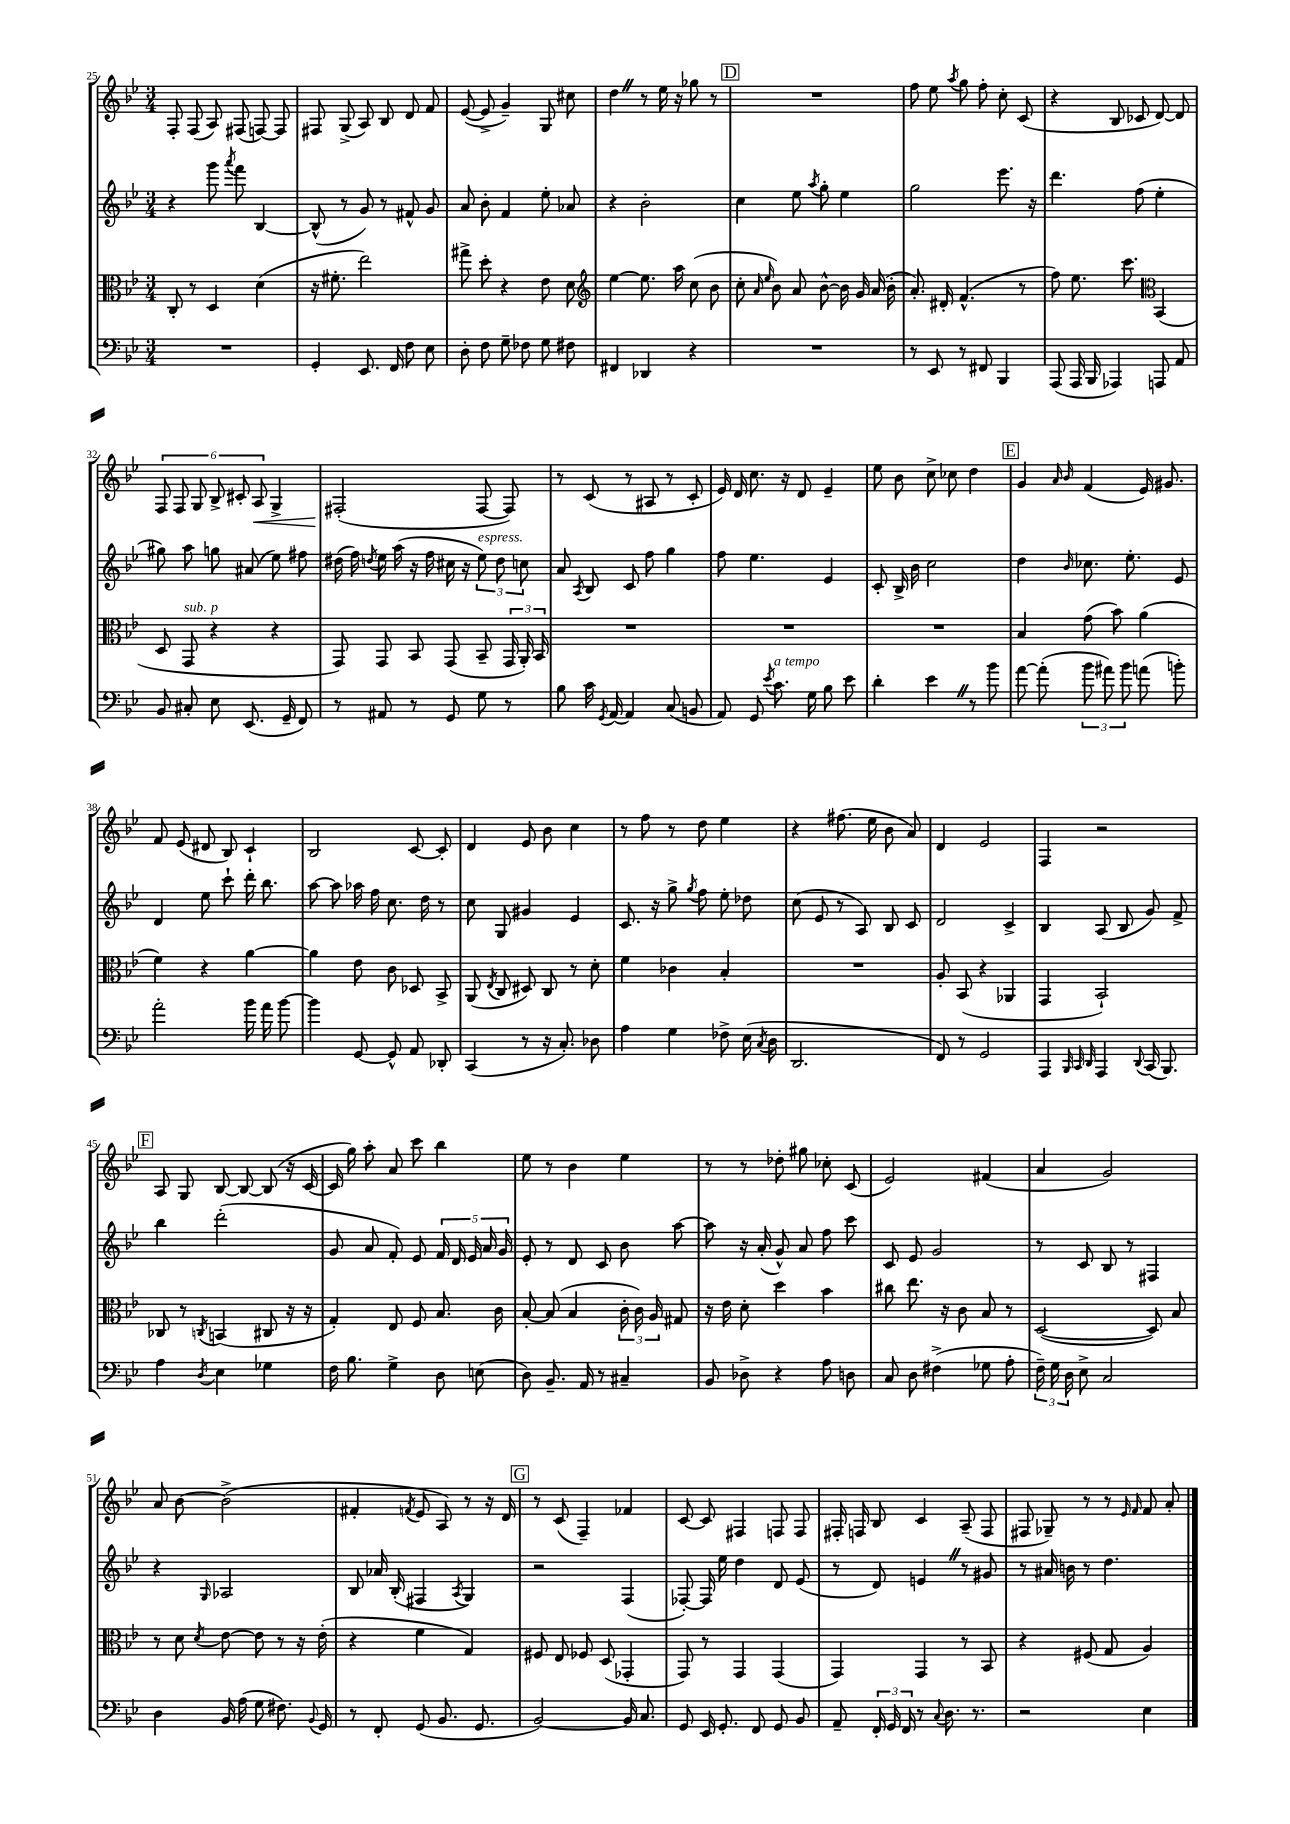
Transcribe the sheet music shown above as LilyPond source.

<<
\new StaffGroup <<
\new Staff = "s0" {
    \clef treble \key bes \major \numericTimeSignature \time 3/4
    \autoBeamOff f8-. f8( a8) fis8( f8~) f8 |
    fis8 g8->( a8) bes8 d'8 f'8 |
    ees'8~( ees'8-> g'4--) g8 cis''8 |
    d''4 \once \override BreathingSign.text = \markup { \musicglyph "scripts.caesura.straight" } \breathe r8 ees''16 r16 ges''8 r8 |
    \mark \markup { \box "D" } R2. |
    f''8 ees''8 \acciaccatura { a''8 } g''8 f''8-. c''8-. c'8( |
    r4 bes8 ces'8 d'8~) d'8 |
    \tuplet 6/4 { f8 f8 g8 bes8-> cis'8-. a8\< } g4-> |
    fis2-.\!( fis8~ fis8) |
    r8 c'8( r8 ais8 r8 c'8-. |
    ees'16) d'16 c''8. r16 d'8 ees'4-- |
    ees''8 bes'8 c''8-> ces''8 d''4 |
    \mark \markup { \box "E" } g'4 \grace { a'16 bes'16 } f'4( ees'16) gis'8. |
    f'8 ees'8( dis'8 bes8) c'4-! |
    bes2 c'8~ c'8-. |
    d'4 ees'8 bes'8 c''4 |
    r8 f''8 r8 d''8 ees''4 |
    r4 fis''8.( ees''16 bes'8 a'8) |
    d'4 ees'2 |
    f4 r2 |
    \mark \markup { \box "F" } a8 g8 bes8~ bes8~ bes8( r16 c'16~ |
    c'16 g''16) a''8-. a'8 c'''8 bes''4 |
    ees''8 r8 bes'4 ees''4 |
    r8 r8 des''8-. gis''8 ces''8-. c'8( |
    ees'2) fis'4( |
    a'4 g'2) |
    a'8 bes'8~ bes'2->( |
    fis'4-. \acciaccatura { f'8 } ees'8 a8) r8 r16 d'16 |
    \mark \markup { \box "G" } r8 c'8( f4--) fes'4 |
    c'8~ c'8 fis4 f8 f8 |
    fis16-. f16 bes8 c'4 a8--( f8 |
    fis8 ges8--) r8 r8 \grace { ees'16 f'16 } f'8 a'8-. \bar "|." |
}
\new Staff = "s1" {
    \clef treble \key bes \major \numericTimeSignature \time 3/4
    \autoBeamOff r4 g'''8 \acciaccatura { a'''8 } f'''8 bes4~ |
    bes8-^( r8 g'8) r8 fis'8-^ g'8 |
    a'8 bes'8-. f'4 ees''8-. aes'8 |
    r4 bes'2-. |
    \mark \markup { \box "D" } c''4 ees''8 \acciaccatura { a''8 } g''8-. ees''4 |
    g''2 ees'''8. r16 |
    d'''4. f''8( ees''4-. |
    gis''8) a''8 g''8 ais'8( ees''8) fis''8 |
    dis''16( f''16) \acciaccatura { d''8 } ees''16 a''16( r16 f''16 cis''16 r16 \tuplet 3/2 { ees''8^\markup { \italic "espress." }) d''8 c''8 } |
    a'8 \acciaccatura { a8 } bes8 c'8 f''8 g''4 |
    f''8 ees''4. ees'4 |
    c'8-. bes16-> bes'16 c''2 |
    \mark \markup { \box "E" } d''4 \grace { bes'16 } ces''8. ees''8.-. ees'8 |
    d'4 ees''8 c'''8-! d'''16-. bes''8. |
    a''8~ a''8 aes''16 f''16 c''8. d''16 r8 |
    c''8 g8 gis'4 ees'4 |
    c'8. r16 g''8-> \acciaccatura { g''8 } f''8 ees''8-. des''8 |
    c''8( ees'8 r8 a8) bes8 c'8 |
    d'2 c'4-> |
    bes4 a8( bes8 g'8) f'8-> |
    \mark \markup { \box "F" } bes''4 d'''2-.( |
    g'8 a'8 f'8-.) ees'8 \tuplet 5/4 { f'16 d'16 ees'16 a'16 g'16 } |
    ees'8-. r8 d'8 c'8 bes'8 a''8~ |
    a''8 r16 a'16-.( g'8-^) a'8 f''8 c'''8 |
    c'8 ees'8 g'2 |
    r8 c'8 bes8 r8 fis4 |
    r4 \grace { g16 } aes2 |
    bes8 aes'16 bes16-.( fis4 \acciaccatura { a8 } g4) |
    \mark \markup { \box "G" } r2 f4( |
    fes8~-.) fes16 ees''16 d''4 d'8 ees'8( |
    r8 d'8) e'4 \once \override BreathingSign.text = \markup { \musicglyph "scripts.caesura.straight" } \breathe r8 gis'8 |
    r8 ais'16 b'16 r8 d''4. \bar "|." |
}
\new Staff = "s2" {
    \clef alto \key bes \major \numericTimeSignature \time 3/4
    \autoBeamOff c8-. r8 d4 d'4( |
    r16 fis'8.-. ees''2) |
    gis''8-> d''8-. r4 ees'8 d'8 |
    \clef treble ees''4~ ees''8. a''16 c''8( bes'8 |
    \mark \markup { \box "D" } c''8-. \grace { a'16 ees''16 } bes'8) a'8 bes'8~-^ bes'16 g'16 a'16( bes'16-. |
    a'8.-.) dis'16-. f'4.-^( r8 |
    f''8) ees''8. c'''8. \clef alto bes,4( |
    d8 g,8^\markup { \italic "sub. p" } r4 r4 |
    g,8) g,8 bes,8 g,8( bes,8-- \tuplet 3/2 { g,16 a,16-.) bes,16 } |
    R2. |
    R2. |
    R2. |
    \mark \markup { \box "E" } bes4 g'8( bes'8) a'4( |
    f'4) r4 a'4~ |
    a'4 ees'8 c'8 des8 bes,8-> |
    a,8( \acciaccatura { ees8 } c8 dis8) c8 r8 d'8-. |
    f'4 ces'4 bes4-. |
    R2. |
    a8-. bes,8( r4 aes,4 |
    g,4 bes,2-!) |
    \mark \markup { \box "F" } ces8 r8 \acciaccatura { c8 } b,4( cis8 r16 r16 |
    g4-.) ees8 f8 bes8. c'16 |
    bes8~-. bes8( bes4 \tuplet 3/2 { c'16-. c'16) a16 } gis8 |
    r16 ees'16 d'8-. d''4 bes'4 |
    cis''8 ees''8. r16 c'8 bes8 r8 |
    d2~( d8) bes8 |
    r8 d'8 \acciaccatura { d'8 } ees'8~ ees'8 r8 r16 ees'16-.( |
    r4 f'4 g4) |
    \mark \markup { \box "G" } fis8 ees8 fes8 d8( ges,4-. |
    g,8) r8 g,4 g,4( |
    g,4) g,4 r8 bes,8 |
    r4 fis8( g8 a4) \bar "|." |
}
\new Staff = "s3" {
    \clef bass \key bes \major \numericTimeSignature \time 3/4
    \autoBeamOff R2. |
    g,4-. ees,8. f,16 f8 ees8 |
    d8-. f8 g8-- fes8 g8 fis8 |
    fis,4 des,4 r4 |
    \mark \markup { \box "D" } R2. |
    r8 ees,8 r8 fis,8 bes,,4 |
    a,,8( a,,16 bes,,16 aes,,4) a,,8 a,8 |
    bes,8 cis8-. ees8 ees,8.( g,16-- f,8) |
    r8 ais,8 r8 g,8 g8 r8 |
    bes8 c'16 \acciaccatura { g,8 } a,16~ a,4 c8( b,8 |
    a,8) g,8 \acciaccatura { ees'8 } c'8.^\markup { \italic "a tempo" } g16 bes8 ees'8 |
    d'4-. ees'4 \once \override BreathingSign.text = \markup { \musicglyph "scripts.caesura.straight" } \breathe r8 bes'8 |
    \mark \markup { \box "E" } a'8~ a'8-.( \tuplet 3/2 { bes'8 ais'8) bes'8 } a'8( b'8-.) |
    a'2-. bes'16 a'16 bes'8~ |
    bes'4 g,8~ g,8-^ a,8 des,8-. |
    c,4( r8 r16 c8.-.) des8 |
    a4 g4 fes8-> ees16( \acciaccatura { c8 } d16 |
    d,2. |
    f,8) r8 g,2 |
    a,,4 \grace { bes,,32 c,32 d,32 } a,,4 \appoggiatura { d,8 } c,16( bes,,8.) |
    \mark \markup { \box "F" } a4 \acciaccatura { d8 } ees4 ges4 |
    f16 bes8. g4-> d8 e8( |
    d8) bes,8.-- a,16 r8 cis4-- |
    bes,8 des8-> r4 a8 d8 |
    c8 d8 fis4->( ges8 a8-. |
    \tuplet 3/2 { f16--) g16 d16 } ees8-> c2 |
    d4 bes,16 a16( g8 fis8.) \appoggiatura { bes,8 } g,16 |
    r8 f,8-. g,8( bes,8. g,8. |
    \mark \markup { \box "G" } bes,2~) bes,16 c8. |
    g,8 ees,16 g,8.-. f,8 g,8 bes,8 |
    a,8-- \tuplet 3/2 { f,16-. g,16 f,16 } r8 \appoggiatura { c8 } d8. r8. |
    r2 ees4 \bar "|." |
}
>>
>>
\layout { \context { \Score currentBarNumber = #25 } }
